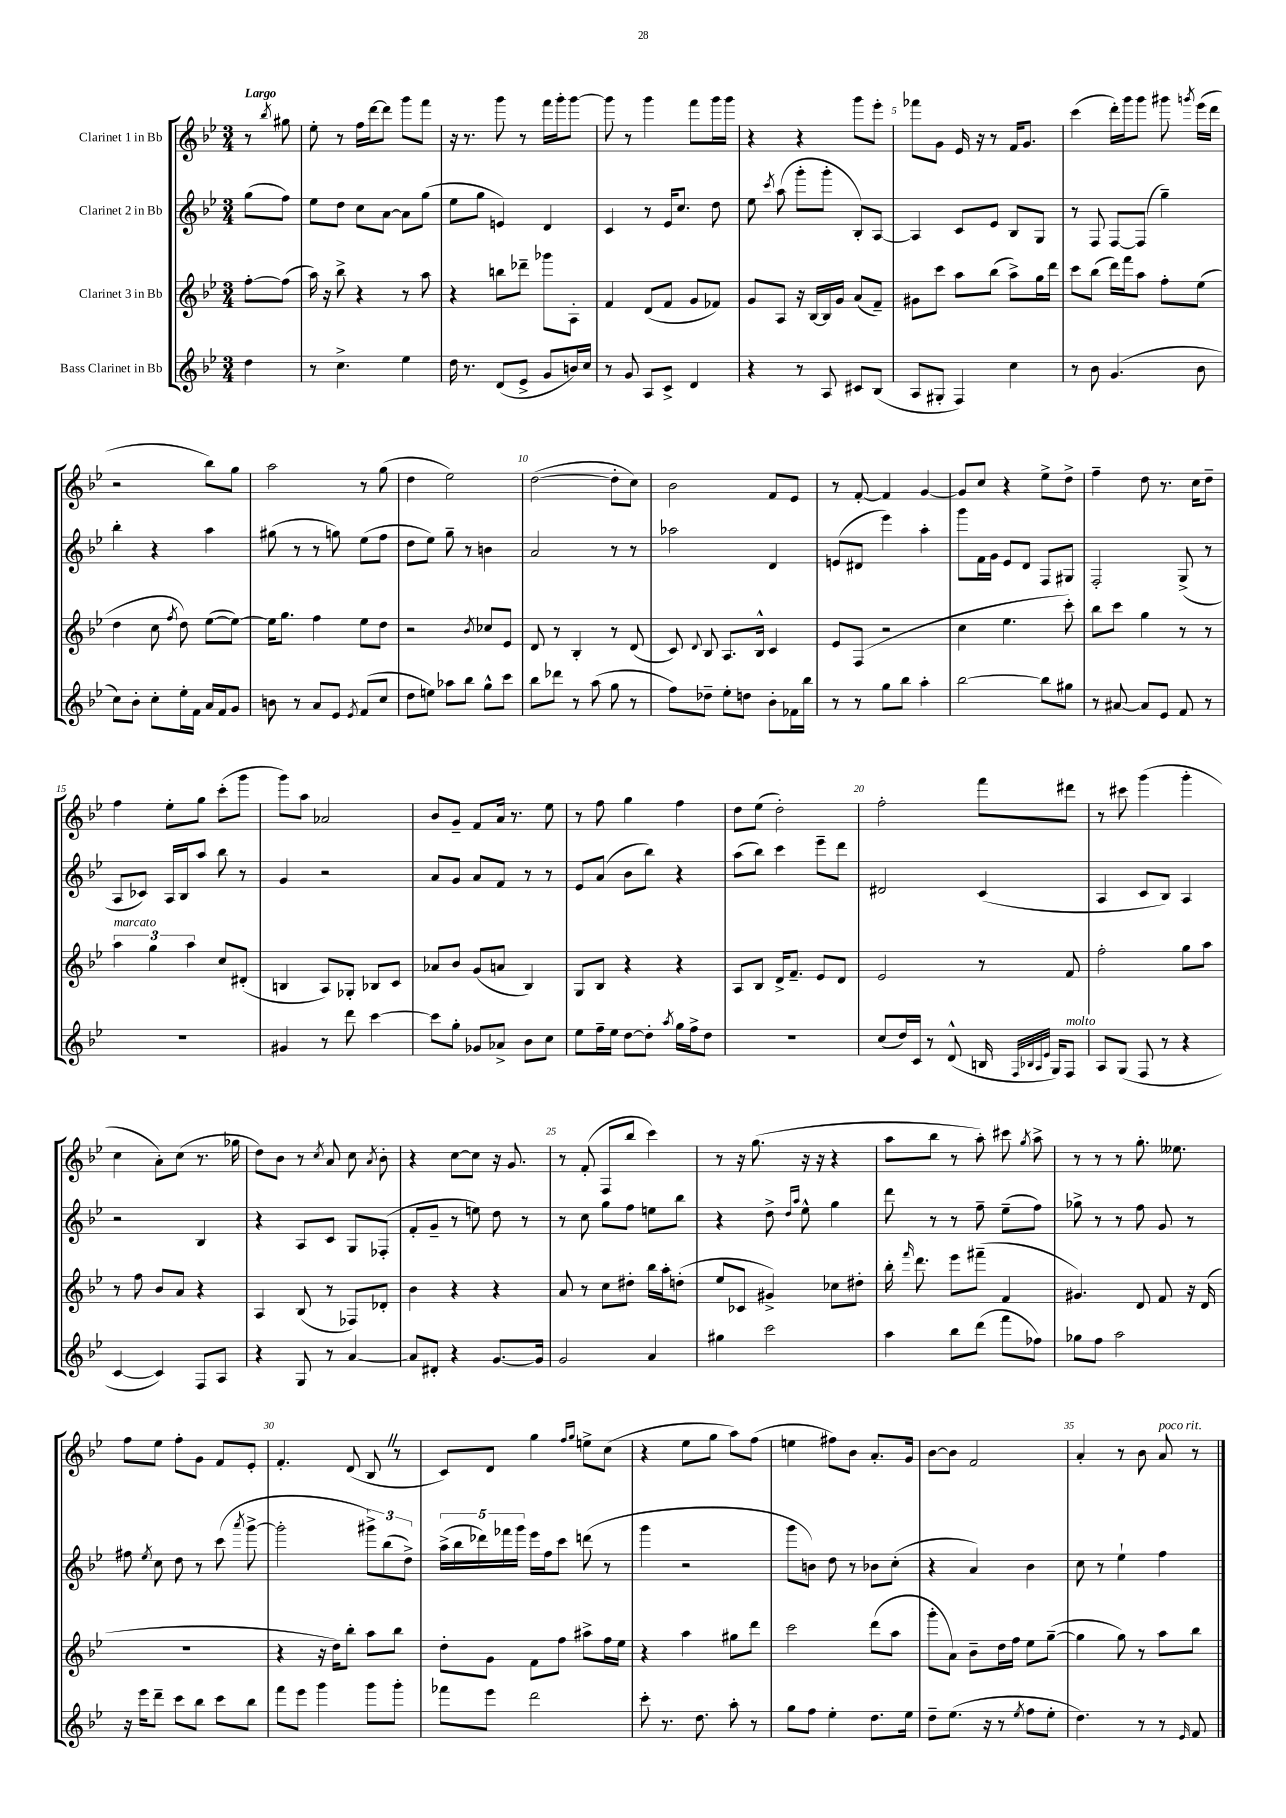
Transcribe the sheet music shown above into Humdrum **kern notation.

**kern	**kern	**kern	**kern
*part4	*part3	*part2	*part1
*staff4	*staff3	*staff2	*staff1
*I"Bass Clarinet in Bb	*I"Clarinet 3 in Bb	*I"Clarinet 2 in Bb	*I"Clarinet 1 in Bb
*clefG2	*clefG2	*clefG2	*clefG2
*k[b-e-]	*k[b-e-]	*k[b-e-]	*k[b-e-]
*M3/4	*M3/4	*M3/4	*M3/4
=	=	=	=
!	!	!	!LO:TX:a:B:t=Largo
4dd\	[8ff'\L	(8gg\L	8r
.	.	.	8qbb-/
.	(8ff\J]	8ff\J)	8gg#X\
=1	=1	=1	=1
8r	16aa\)	8ee-\L	8ee-'\
.	16r	.	.
4.cc^\	8bb-^\	8dd\J	8r
.	4r	8cc\L	16ff\LL
.	.	.	[16ddd\J
.	.	[8a\J	8ddd\J]
4ee-\	8r	8a\L]	8ggg\L
.	8aa\	(8gg\J	8fff\J
=2	=2	=2	=2
16dd\	4r	8ee-\L	16r
8.r	.	.	8.r
.	.	8gg\J	.
(8d/L	8bbn\L	4en/)	8ggg\
8e-^/J	8ddd-X~\J	.	8r
8g/L	8ggg-X\L	4d/	16fff\LL
.	.	.	16ggg'\J
16bn/L)	8A'\J	.	[8ggg\J
16cc/JJ	.	.	.
=3	=3	=3	=3
8r	4f/	4c/	8ggg\]
8g/	.	.	8r
8A/L	(8d/L	8r	4ggg\
8c^/J	8f/J	16e-/KL	.
.	.	8.cc/J	.
4d/	8g/L	.	8fff\L
.	8f-X/J)	8dd\	16ggg\L
.	.	.	16ggg\JJ
=4	=4	=4	=4
4r	8g/L	8ee-\	4r
.	.	8qccc/	.
.	8A/J	(8aa\	.
8r	16r	8ggg'\L	4r
.	[16B-/LL	.	.
8A/	16B-/]	8ggg'\J	.
.	16g/JJ	.	.
8c#X/L	(8a/L	8B-'/L)	8ggg\L
(8B-/J	8f~/J)	[8A/J	8eee-'\J
=5	=5	=5	=5
8A/L	8g#X\L	4A/]	8fff-X\L
8G#X'/J	8ccc\J	.	8g\J
4F/)	8aa\L	8c/L	16e-/
.	.	.	16r
.	(8bb-\J	8e-/J	8r
4cc\	8aa^\L)	8B-/L	16f/KL
.	.	.	8.g/J
.	16gg\L	8G/J	.
.	16ddd\JJ	.	.
=6	=6	=6	=6
8r	8ccc\L	8r	(4ccc\
8b-\	(8bb-\J	8F/	.
(4.g/	16ddd\LL)	[8F/L	16ddd'\LL)
.	16fff\J	.	16ggg\J
.	8aa\J	(8F/J]	8ggg\J
.	8ff'\L	4gg~\)	8ggg#X\
.	.	.	8qgggn/
8b-\	(8ee-\J	.	(16eee-\LL
.	.	.	16ddd\JJ
!!LO:LB:g=z
=7	=7	=7	=7
8cc\L)	4dd\	4bb-'\	2r
8b-'\J	.	.	.
8cc'\L	8cc\	4r	.
.	8qff/	.	.
16ee-'\L	8dd\)	.	.
16f\JJ	.	.	.
16a/LL	([8ee-\L	4aa\	8bb-\L)
16f/J	.	.	.
8g/J	8ee-\J_)	.	8gg\J
=8	=8	=8	=8
8bn\	16ee-\KL]	(8gg#X\	2aa\
.	8.gg\J	.	.
8r	.	8r	.
8a/L	4ff\	8r	.
8e-/J	.	8ggn\)	.
8qe-/	.	.	.
(8f/L	8ee-\L	(8ee-\L	8r
8cc/J	8dd\J	8ff\J	(8gg\
=9	=9	=9	=9
8dd\L	2r	8dd\L	4dd\
8een\J)	.	8ee-\J)	.
8aa-X\L	.	8gg~\	2ee-\)
8bb-\J	.	8r	.
.	8qb-/	.	.
8gg^^\L	8cc-X/L	4bn\	.
8ccc\J	8e-/J	.	.
=10	=10	=10	=10
8bb-\L	8d/	2a/	([2dd\
8ddd-X\J	8r	.	.
8r	4B-'/	.	.
(8aa\	.	.	.
8gg\	8r	8r	8dd'\L]
8r	(8d/	8r	8cc\J)
=11	=11	=11	=11
8ff\L)	8c/)	2aa-X\	2b-\
.	8qqd/	.	.
8dd-X~\J	8B-/	.	.
8ee-'\L	8.A/L	.	.
8ddn\J	.	.	.
.	16B-^^/Jk	.	.
8b-'\L	4c/	4d/	8f/L
16f-X\L	.	.	8e-/J
16bb-\JJ	.	.	.
=12	=12	=12	=12
8r	8e-/L	(8en/L	8r
8r	(8F/J	8d#X/J	[8f'/
8gg\L	2r	4eee-\)	4f/]
8bb-\J	.	.	.
4aa'\	.	4aa'\	[4g/
=13	=13	=13	=13
[2bb-\	4cc\	8ggg\L	8g/L]
.	.	16f\L	8cc/J
.	.	16g\JJ	.
.	4.ee-\	8e-/L	4r
.	.	8d/J	.
8bb-\L]	.	8F/L	8ee-^\L
8gg#X\J	8ccc'\)	8G#X/J	8dd^\J
=14	=14	=14	=14
8r	8bb-\L	2F'/	4ff~\
[8a#X/	8ccc\J	.	.
8a#/L]	4gg\	.	8dd\
8e-/J	.	.	8.r
8f/	8r	(8G^/	.
.	.	.	16cc\KL
8r	8r	8r	8dd~\J
!!LO:LB:g=z
=15	=15	=15	=15
!	!LO:TX:a:i:t=marcato	!	!
2.r	6aa\	8A/L	4ff\
.	.	8c-X/J)	.
.	6gg\	.	.
.	.	16A/LL	8ee-'\L
.	.	16B-/J	.
.	6aa\	.	.
.	.	8aa/J	8gg\J
.	8cc/L	8bb-\	(8ccc'\L
.	(8d#X'/J	8r	8ggg\J
=16	=16	=16	=16
4g#X/	4Bn/	4g/	8ggg\L)
.	.	.	8aa\J
8r	8A/L)	2r	2a-X/
8ddd\	8G-X'/J	.	.
[4ccc\	8B-X/L	.	.
.	8c/J	.	.
=17	=17	=17	=17
8ccc\L]	8a-X/L	8a/L	8b-/L
8gg'\J	8b-/J	8g/J	8g~/J
8g-X/L	(8g/L	8a/L	8f/L
8a-X^/J	8an/J	8f/J	16a/Jk
.	.	.	8.r
8b-\L	4B-/)	8r	.
8cc\J	.	8r	8ee-\
=18	=18	=18	=18
8ee-\L	8G/L	8e-/L	8r
16ff~\L	8B-/J	(8a/J	8ff\
16ee-\JJ	.	.	.
[8dd\L	4r	8b-\L	4gg\
8dd'\J]	.	8bb-\J)	.
8qaa/	.	.	.
16gg\LL	4r	4r	4ff\
16ff^\J	.	.	.
8dd\J	.	.	.
=19	=19	=19	=19
2.r	8A/L	(8aa\L	8dd\L
.	8B-/J	8bb-\J)	(8ee-\J
.	16d^/KL	4ccc\	2dd'\)
.	8.f~/J	.	.
.	8e-/L	8eee-~\L	.
.	8d/J	8ddd\J	.
=20	=20	=20	=20
(8cc/L	2e-/	2d#X/	2ff'\
16dd/L)	.	.	.
16c/JJ	.	.	.
8r	.	.	.
(8d^^/	.	.	.
16Bn/	8r	(4c/	8fff\L
32qqF/LLL	.	.	.
32qqB-X/	.	.	.
32qqA/	.	.	.
32qqe-/JJJ	.	.	.
16G/KL)	.	.	.
!LO:TX:a:i:t=molto	!	!	!
8F/J	8f/	.	8ddd#X\J
=21	=21	=21	=21
8A/L	2ff'\	4A/	8r
(8G/J	.	.	8ccc#X\
8F/	.	8c/L	(4ggg\
8r	.	8B-/J)	.
4r	8gg\L	4A/	4ggg'\
.	8aa\J	.	.
!!LO:LB:g=z
=22	=22	=22	=22
[4c/	8r	2r	4cc\
.	8ff\	.	.
4c/])	8b-/L	.	8a'\L)
.	8a/J	.	(8cc\J
8F/L	4r	4B-/	8.r
8A/J	.	.	.
.	.	.	16gg-X\
=23	=23	=23	=23
4r	4A/	4r	8dd\L)
.	.	.	8b-\J
8G/	(8B-/	8A/L	8r
.	.	.	8qcc/
8r	8r	8c/J	8a/
[4a/	8F-X/L)	8G/L	8cc\
.	.	.	8qa/
.	8d-X'/J	(8F-X'/J	8b-'\
=24	=24	=24	=24
8a/L]	4b-\	8f'/L	4r
8d#X'/J	.	8g~/J	.
4r	4r	8r	[8cc\L
.	.	8een\)	8cc\J]
[8.g/L	4r	8dd\	16r
.	.	.	8.g/
.	.	8r	.
16g/Jk]	.	.	.
=25	=25	=25	=25
2g/	8a/	8r	8r
.	8r	8cc\	(8f'/
.	8cc\L	8gg\L	8F/L
.	8dd#X'\J	8ff\J	8bb-/J
4a/	16bb-\LL	8een\L	4ccc\)
.	16aa'\J	.	.
.	(8ddn'\J	8bb-\J	.
=26	=26	=26	=26
4gg#X\	8ee-/L	4r	8r
.	8c-X/J	.	16r
.	.	.	(8.gg\
2ccc\	4g#X^/)	8dd^\	.
.	.	16qqdd/LL	.
.	.	16qqaa/JJ	.
.	.	8ee-^^\	16r
.	.	.	16r
.	8cc-X\L	4gg\	4r
.	8dd#X'\J	.	.
=27	=27	=27	=27
4aa\	16bb-'\	8ddd\	8aa\L
.	16qqfff/	.	.
.	8.ddd\	.	.
.	.	8r	8bb-\J
8bb-\L	8eee-\L	8r	8r
(8ddd\J	(8fff#X~\J	8ff~\	8aa'\)
8fff\L	4f/	(8ee-~\L	8ccc#X\
.	.	.	8qgg/
8ff-X\J)	.	8ff\J)	8aa^\
=28	=28	=28	=28
8gg-X\L	4.g#X/)	8gg-X^\	8r
8ff\J	.	8r	8r
2aa\	.	8r	8r
.	8d/	8ff\	8.gg'\
.	8f/	8g/	.
.	.	.	8.ee--X\
.	16r	8r	.
.	(16d/	.	.
!!LO:LB:g=z
=29	=29	=29	=29
16r	2.r	8ff#X\	8ff\L
16eee-\KL	.	.	.
.	.	8qee-/	.
8ddd~\J	.	8cc\	8ee-\J
8ccc\L	.	8dd\	8ff'\L
8bb-\J	.	8r	8g\J
8ccc\L	.	(8ccc\	8f/L
.	.	8qaaa/	.
8bb-\J	.	[8ggg^\	8e-'/J
=30	=30	=30	=30
8fff\L	4r	2ggg'\]	4.f'/
8eee-\J	.	.	.
4ggg\	16r	.	.
.	16dd\KL)	.	.
.	8bb-'\J	.	(8d/
8ggg\L	8aa\L	12ggg#X^\L)	8B-Z/
.	.	(12bb-\	.
8ggg'\J	8bb-\J	.	8r
.	.	12dd^\J)	.
=31	=31	=31	=31
8fff-X\L	8dd'\L	(20aa^\LL	8c/L)
.	.	20bb-\	.
.	.	20ddd-X\)	.
8eee-\J	8g\J	.	8d/J
.	.	20fff-X\	.
.	.	20ggg\JJ	.
2ddd\	8f\L	16eee-\LL	4gg\
.	.	16ff\J	.
.	8ff\J	8ccc\J	.
.	.	.	16qqff/LL
.	.	.	16qqgg/JJ
.	8aa#X^\L	(8dddn\	8een^\L
.	16ff\L	8r	(8cc\J
.	16ee-\JJ	.	.
=32	=32	=32	=32
8ccc'\	4r	4ggg\	4r
8.r	.	.	.
.	4aa\	2r	8ee-\L
8.dd\	.	.	.
.	.	.	8gg\J
8aa'\	8gg#X\L	.	8aa\L)
8r	8ddd\J	.	(8ff\J
=33	=33	=33	=33
8gg\L	2ccc\	8ggg\L	4een\
8ff\J	.	8bn\J)	.
4ee-'\	.	8dd\	8ff#X\L)
.	.	8r	8b-\J
8.dd\L	(8ddd\L	8b-X\L	8.a'/L
.	8aa\J	(8cc'\J	.
16ee-\Jk	.	.	16g/Jk
=34	=34	=34	=34
8dd~\L	8ggg'\L	4r	[8b-\L
(8.ee-\J	8a\J)	.	8b-\J]
.	8b-~\L	4a/)	2f/
16r	.	.	.
8r	16dd\L	.	.
.	16ff\JJ	.	.
8qee-/	.	.	.
8ff\L	8ee-\L	4b-\	.
8ee-'\J	([8gg~\J	.	.
=35	=35	=35	=35
4.dd\)	4gg\]	8cc\	4a'/
.	.	8r	.
.	8gg\)	4ee-`\	8r
8r	8r	.	8b-\
!	!	!	!LO:TX:a:i:t=poco rit.
8r	8aa\L	4ff\	8a/
16qqe-/	.	.	.
8f/	8bb-\J	.	8r
==	==	==	==
*-	*-	*-	*-
